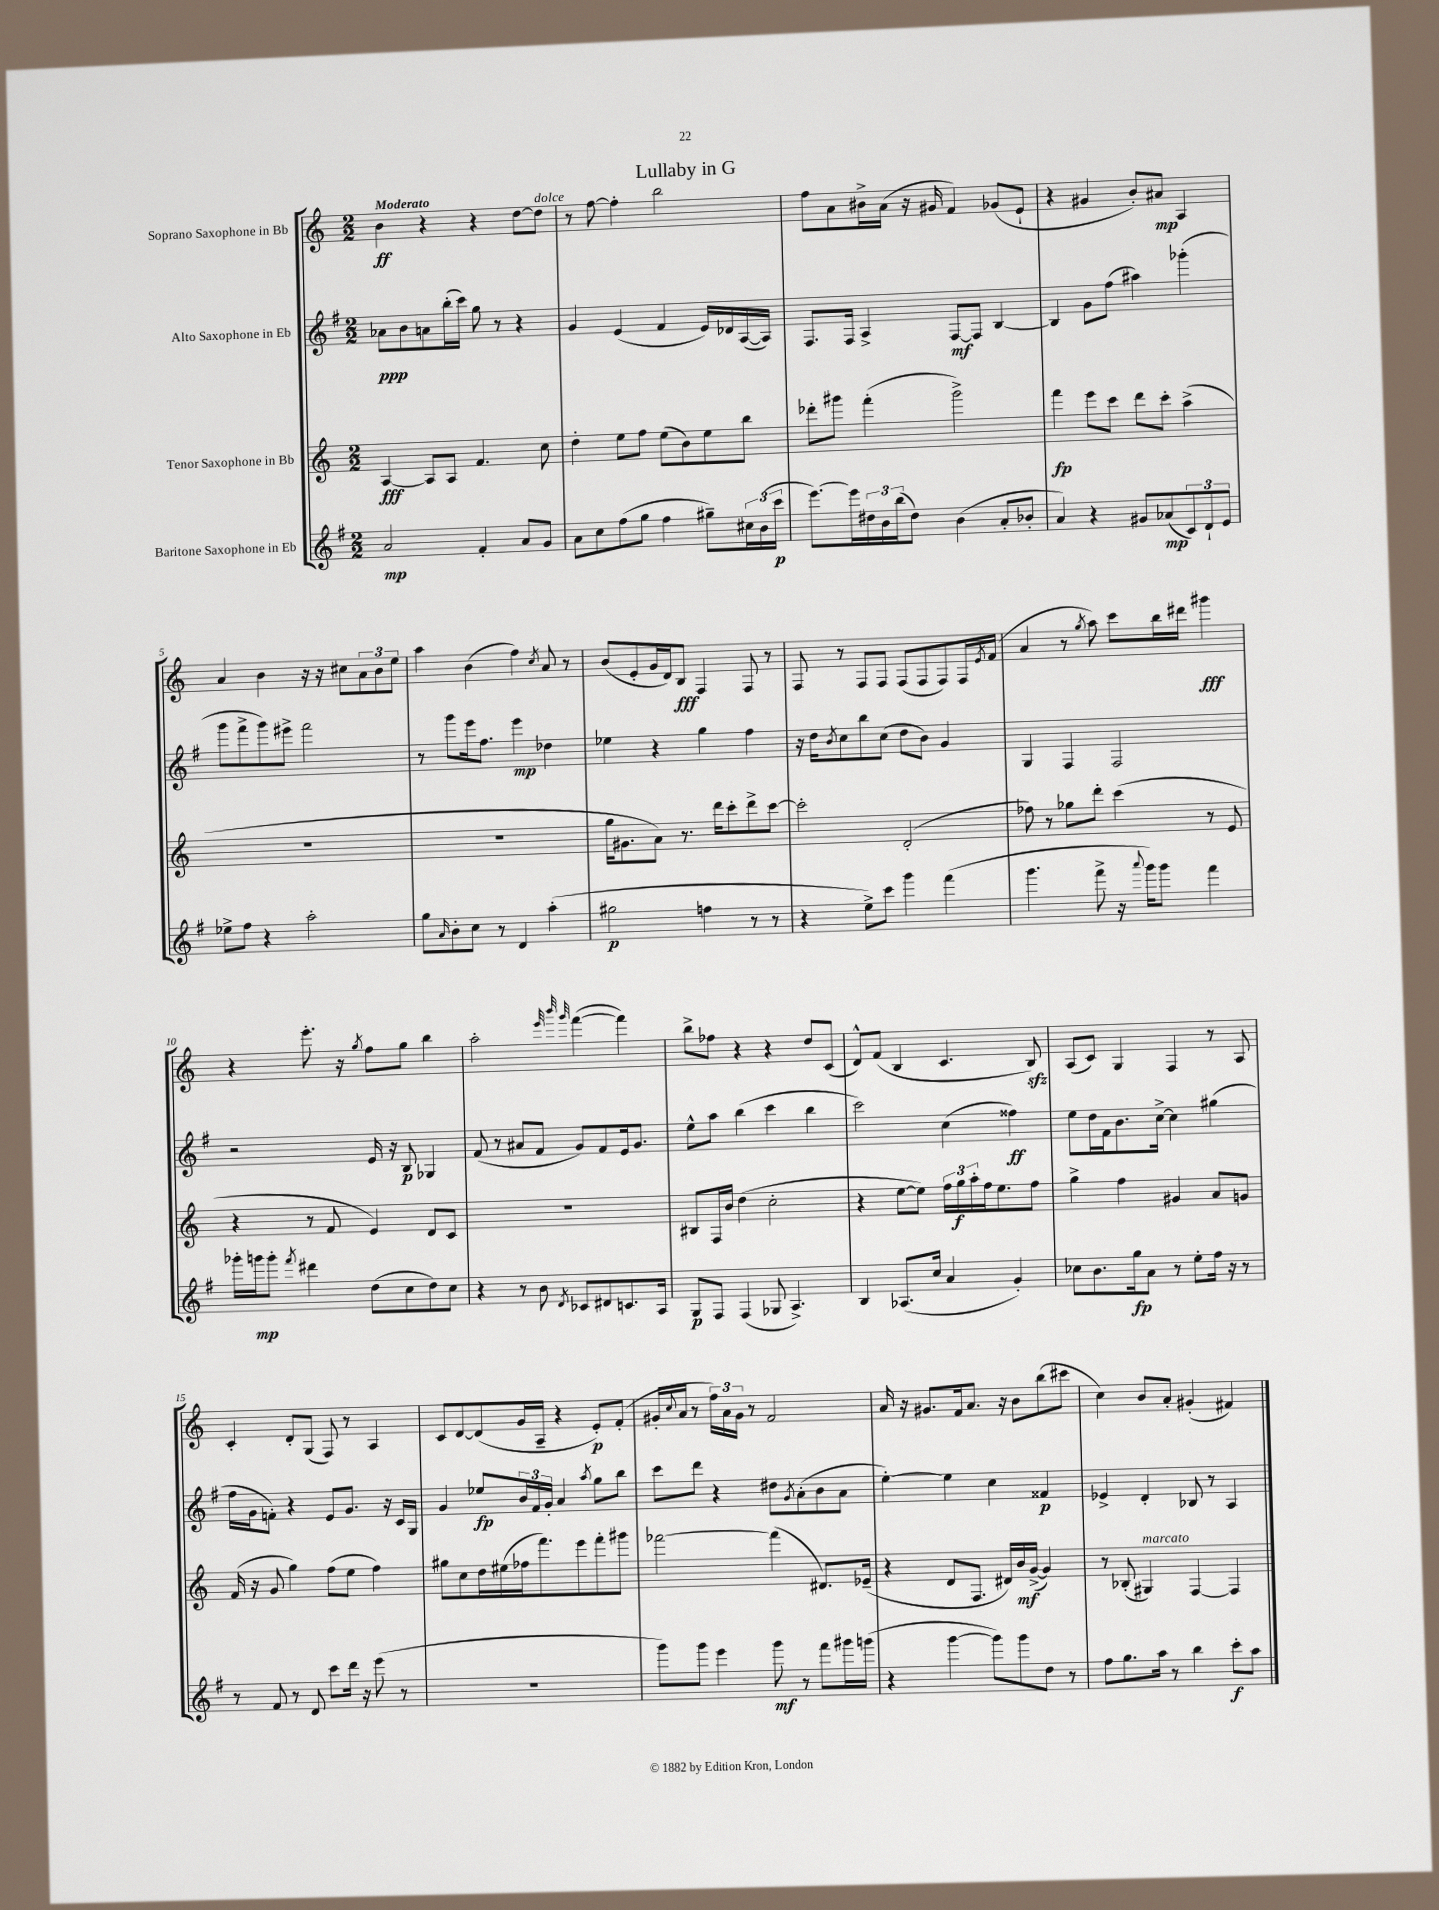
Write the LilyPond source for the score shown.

\header { title = "Lullaby in G" }
<<
\new StaffGroup <<
\new Staff = "s0" \with { instrumentName = "Soprano Saxophone in Bb" } {
    \clef treble \key c \major \numericTimeSignature \time 2/2 \tempo "Moderato"
    b'4\ff r4 r4 d''8~ d''8^\markup { \italic "dolce" } |
    r8 f''8~ f''4-. b''2 |
    f''8 a'8 bis'16-> a'16( r16 gis'16 f'4) ges'8( e'8-! |
    r4 gis'4 b'8-.) ais'8\mp a4 |
    a'4 b'4 r16 r16 cis''8 \tuplet 3/2 { a'8 b'8 e''8 } |
    a''4 b'4( f''4) \acciaccatura { c''8 } a'8 r8 |
    b'8( e'8-. g'16 d'16) b8\fff f4 f8 r8 |
    f8 r8 f8 f8 f8( f8 f8) f16 \acciaccatura { e'8 } f'16( |
    a'4 r8 \acciaccatura { g''8 } a''8) c'''8 b''16 dis'''16 gis'''4\fff |
    r4 e'''8.-. r16 \acciaccatura { g''8 } f''8 g''8 b''4 |
    a''2-. \grace { e'''32 b'''32 g'''32 } f'''4~( f'''4) |
    b''8-> fes''8 r4 r4 d''8 c'8( |
    d'8-^) f'8( b4 c'4. b8\sfz) |
    a8( c'8) g4 f4 r8 a8 |
    c'4-. d'8-. g8( f8) r8 a4 |
    c'8 d'8~ d'8( g'16 a16-- r4 e'8-.\p) f'8-.( |
    gis'16-. \appoggiatura { c''8 } a'16 r8 \tuplet 3/2 { f''16) a'16 gis'16 } r8 f'2 |
    a'16 r16 gis'8. f'16 a'8. r16 b'8 b''8( cis'''8 |
    c''4) b'8 a'8-. gis'4-.( fis'4) \bar "|." |
}
\new Staff = "s1" \with { instrumentName = "Alto Saxophone in Eb" } {
    \clef treble \key g \major \numericTimeSignature \time 2/2
    aes'8\ppp b'8 a'8 b''16-.( c'''16) g''8 r8 r4 |
    g'4 e'4( fis'4 e'16) des'16 a16~( a16) |
    fis8. fis16 a4-> fis8~\mf fis8 b4~ |
    b4 g'8 fis''8( ais''4) ges'''4-.( |
    g'''8 fis'''8-> g'''8) eis'''8-> fis'''2 |
    r8 g'''8 e'''16 fis''8. e'''4\mp des''4 |
    ees''4 r4 g''4 fis''4 |
    r16 d''16 \acciaccatura { b'8 } c''8 b''8 c''8( d''8 b'8) g'4 |
    g4 fis4 fis2 |
    r2 e'16 r16 b8\p ges4 |
    fis'8( r8 ais'8 fis'8 g'8) fis'8 e'16 g'8. |
    e''8-^ a''8 b''4( c'''4 b''4 |
    c'''2) c''4( fisis''4\ff) |
    e''8 d''16 fis'16 b'8. c''16~-> c''4 gis''4( |
    fis''16 g'16 f'8-.) r4 e'8 g'8. r16 c'16 g16 |
    g'4 ees''8\fp \tuplet 3/2 { b'16 fis'16 g'16-. } a'4 \acciaccatura { a''8 } g''8 b''8 |
    c'''8 d'''8 r4 dis''8 \acciaccatura { g'8 } a'8-.( b'8 a'8 |
    e''4~-.) e''4 c''4 fisis'4\p |
    ees'4-> d'4-. bes8 r8 a4 \bar "|." |
}
\new Staff = "s2" \with { instrumentName = "Tenor Saxophone in Bb" } {
    \clef treble \key c \major \numericTimeSignature \time 2/2
    a4~\fff a8 a8 f'4. c''8 |
    d''4-. e''8 f''8 e''8( b'8) e''8 b''8 |
    des'''8-. gis'''8 f'''4-.( gis'''2->) |
    f'''4\fp e'''8 c'''8 d'''8 c'''8-. a''4->( |
    R1 |
    R1 |
    g''16 gis'8. a'8) r8. d'''16 c'''8-. d'''8-> c'''8~ |
    c'''2-. d'2-.( |
    fes''8) r8 ges''8 d'''8-. c'''4( r8 e'8 |
    r4 r8 f'8 e'4) d'8 c'8 |
    R1 |
    bis8 f16 b'16 d''4( c''2-. |
    r4 e''8~ e''8) \tuplet 3/2 { f''16 g''16\f a''16-. } f''16 e''8. f''8 |
    g''4-> f''4 gis'4 a'8 g'8 |
    f'16( r16 g'8 g''4) f''8( e''8 f''4) |
    gis''8 c''8 d''16 eis''16( fes''16 f'''8.) e'''8 f'''8-. gis'''8 |
    fes'''2~ fes'''4( dis'8.) ees'16--( |
    r4 d'8 f8. dis'16) b'16\mf g'16~->( g'4) |
    r8 bes8-.( gis4^\markup { \italic "marcato" }) f4~ f4 \bar "|." |
}
\new Staff = "s3" \with { instrumentName = "Baritone Saxophone in Eb" } {
    \clef treble \key g \major \numericTimeSignature \time 2/2
    a'2\mp fis'4-. a'8 g'8 |
    a'8 c''8 fis''8( g''8 fis''4 gis''8--) \tuplet 3/2 { cis''16 b'16( c'''16\p } |
    e'''8.~) e'''16 \tuplet 3/2 { dis''16 b'16 b''16( } dis''8) b'4( a'8-. bes'8-. |
    a'4) r4 gis'8 aes'8\mp( \tuplet 3/2 { c'8) d'8-! e'8 } |
    ees''8-> fis''8 r4 a''2-. |
    g''8 \grace { a'16 } b'8-. c''8 r8 d'4 a''4-.( |
    gis''2\p f''4 r8 r8 |
    r4 e''8->) c'''8 g'''4 fis'''4( |
    g'''4. fis'''8-> r16 \appoggiatura { a'''8 } g'''16) g'''8 fis'''4 |
    ges'''16-. g'''16\mp g'''8-. \acciaccatura { fis'''8 } dis'''4 d''8( c''8 d''8) c''8 |
    r4 r8 b'8 \acciaccatura { d'8 } ces'8 dis'8 c'8. a16 |
    g8\p fis8 fis4( ges8 a4.->) |
    b4 aes8.( c''16 a'4 g'4-.) |
    ces''8 b'8. g''16\fp a'8 r8 e''8-. fis''16 r16 r8 |
    r8 fis'8 r8 d'8 c'''8 d'''16 r16 e'''8( r8 |
    R1 |
    g'''8) g'''8 e'''4 g'''8\mf r8 fis'''8 gis'''16 g'''16( |
    r4 g'''4~ g'''8) g'''8 d''8 r8 |
    fis''8 g''8. a''16 r8 b''4 c'''8-.\f a''8 \bar "|." |
}
>>
>>
